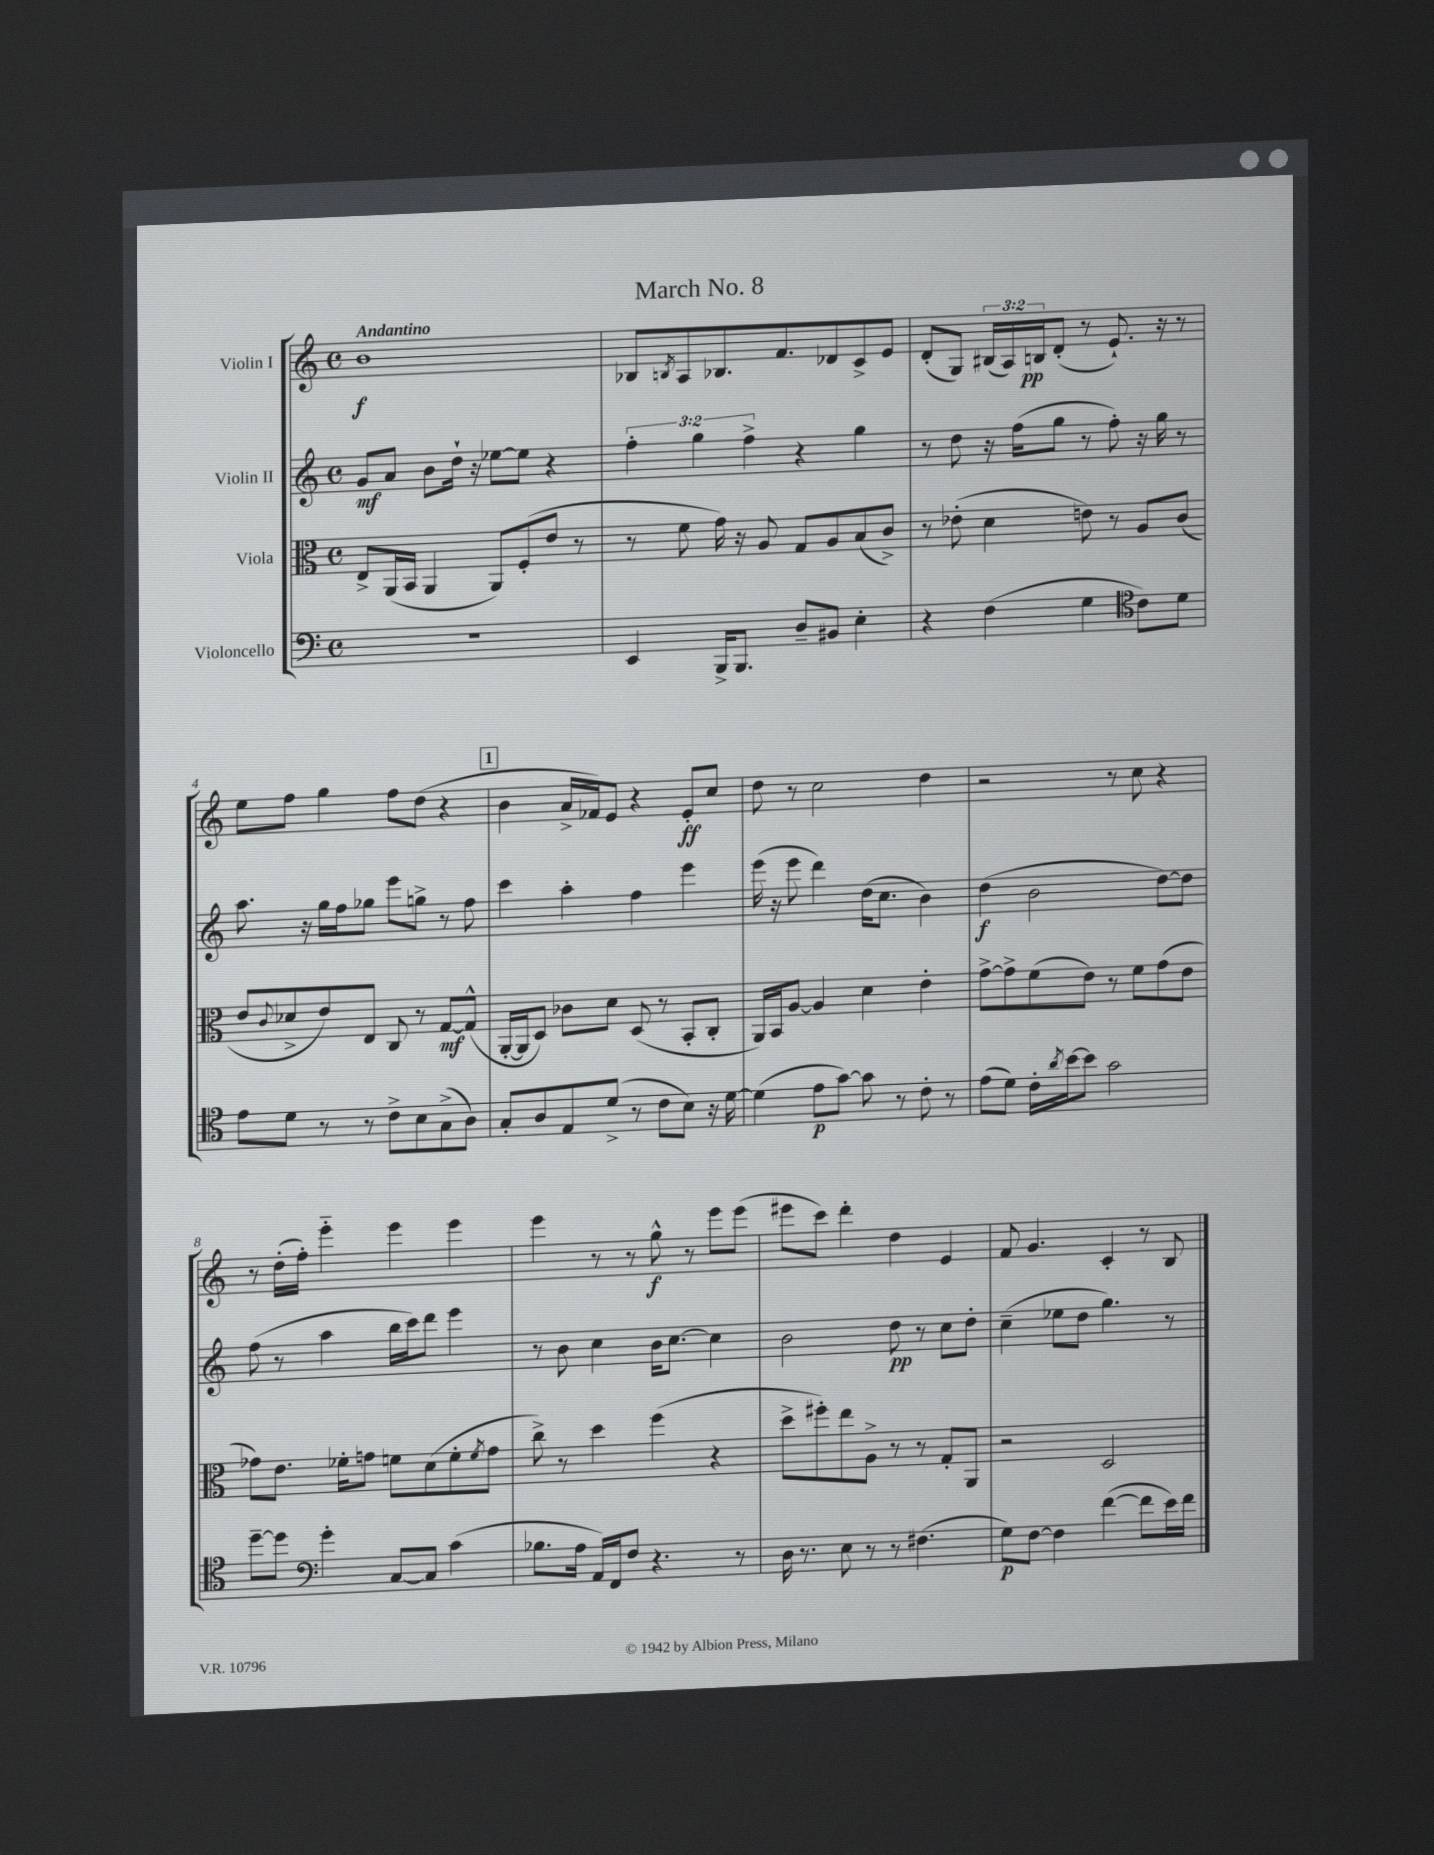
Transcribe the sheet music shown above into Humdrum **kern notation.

**kern	**kern	**kern	**kern
*staff4	*staff3	*staff2	*staff1
*clefF4	*clefC3	*clefG2	*clefG2
*k[]	*k[]	*k[]	*k[]
*M4/4	*M4/4	*M4/4	*M4/4
*met(c)	*met(c)	*met(c)	*met(c)
1r	8E^	8g	1b
.	(16AA	8a	.
.	16BB	.	.
.	4AA	8b	.
.	.	16dd`	.
.	.	16r	.
.	8AA)	[8ee-	.
.	(8F'	8ee-]	.
.	8e	4r	.
.	8r	.	.
=	=	=	=
4EE	8r	6ff'	8B-
.	.	.	8qB
.	8f	.	8A
.	.	6gg	.
16BBB^	16g)	.	8.B-
8.BBB	16r	.	.
.	.	6ff^	.
.	8A	.	.
.	.	.	8.f
8D~	8G	4r	.
8BB#	8A	.	8d-
4E'	(8B	4gg	8c^
.	8c^)	.	8e
=	=	=	=
4r	8r	8r	(8d'
.	(8e-'	8dd	8G)
(4F	4d	16r	(24B#
.	.	.	24A)
.	.	(16ff	.
.	.	.	24B
.	.	8gg	(8d'
4G	8e)	8r	8r
.	8r	8ff')	8.e`)
*clefC4	*	*	*
8c)	8A	16r	.
.	.	16gg	16r
8d	(8c	8r	8r
=	=	=	=
8e	8e	8.aa	8ee
.	8qqc	.	.
8d	8d-^	.	8ff
.	.	16r	.
8r	8e)	16gg	4gg
.	.	16ff	.
8r	8E	8gg-	.
8c^	8C	8eee	8ff
8B	8r	8gg^	(8dd
(8G^	[8G	8r	4r
8A)	(8G^^]	8ff	.
=	=	=	=
8G'	[16AA'	4ccc	4b
.	16AA]	.	.
8A	8D)	.	.
8E	8c-	4aa'	16a^
.	.	.	16f-)
(8d^	8d	.	8e
8r	(8D	4ff	4r
8c	8r	.	.
8B)	8BB'	4eee	8e'
16r	8C'	.	8cc
[16d	.	.	.
=	=	=	=
(4d]	16AA)	(16eee	8dd
.	16BB	16r	.
.	[8A	8eee	8r
8e	4A]	4ddd)	2cc
[8g)	.	.	.
8g]	4d	(16dd	.
.	.	8.cc	.
8r	.	.	.
8c'	4e'	4b)	4dd
8r	.	.	.
=	=	=	=
(8e	[8g^	(4dd	2r
8d)	8g^]	.	.
16c'	(8f	2b	.
8qa	.	.	.
[16b	.	.	.
8b]	8e)	.	.
2g	8r	.	8r
.	8f	.	8cc
.	(8g	[8dd)	4r
.	8e	8dd]	.
=	=	=	=
[8dd~	8g-)	(8ff	8r
8dd]	8.e	8r	(16dd'
.	.	.	16ff')
*clefF4	*	*	*
4g'	.	4aa	4eee'~
.	16f-'	.	.
.	8g	.	.
[8C	8f	16bb	4eee
.	.	16ccc)	.
8C]	(8d	8ddd	.
(4c	8f'	4eee	4eee
.	8qf	.	.
.	8g	.	.
=	=	=	=
8.B-	8cc^)	8r	4eee
.	8r	8b	.
16A	.	.	.
16AA)	4dd	4cc	8r
16FF	.	.	.
8F	.	.	8r
4.r	(4ff	16b	8gg^^
.	.	[8.cc	.
.	.	.	8r
.	4r	4cc]	8eee
8r	.	.	(8eee
=	=	=	=
16D	8dd^	2b	8eee#
8.r	.	.	.
.	8ff#')	.	8ccc)
8E	8ee	.	4ddd'
8r	8A^	.	.
8r	8r	8dd	4dd
(4.F#	8r	8r	.
.	8G'	8cc	4e
.	8AA	8dd'	.
=	=	=	=
8G)	2r	(4cc~	8f
[8F	.	.	4.g
4F]	.	8ee-	.
.	.	8dd	.
([4f	2D	4.gg)	4c'
8f]	.	.	8r
16e)	.	8r	8B
16f	.	.	.
==	==	==	==
*-	*-	*-	*-
